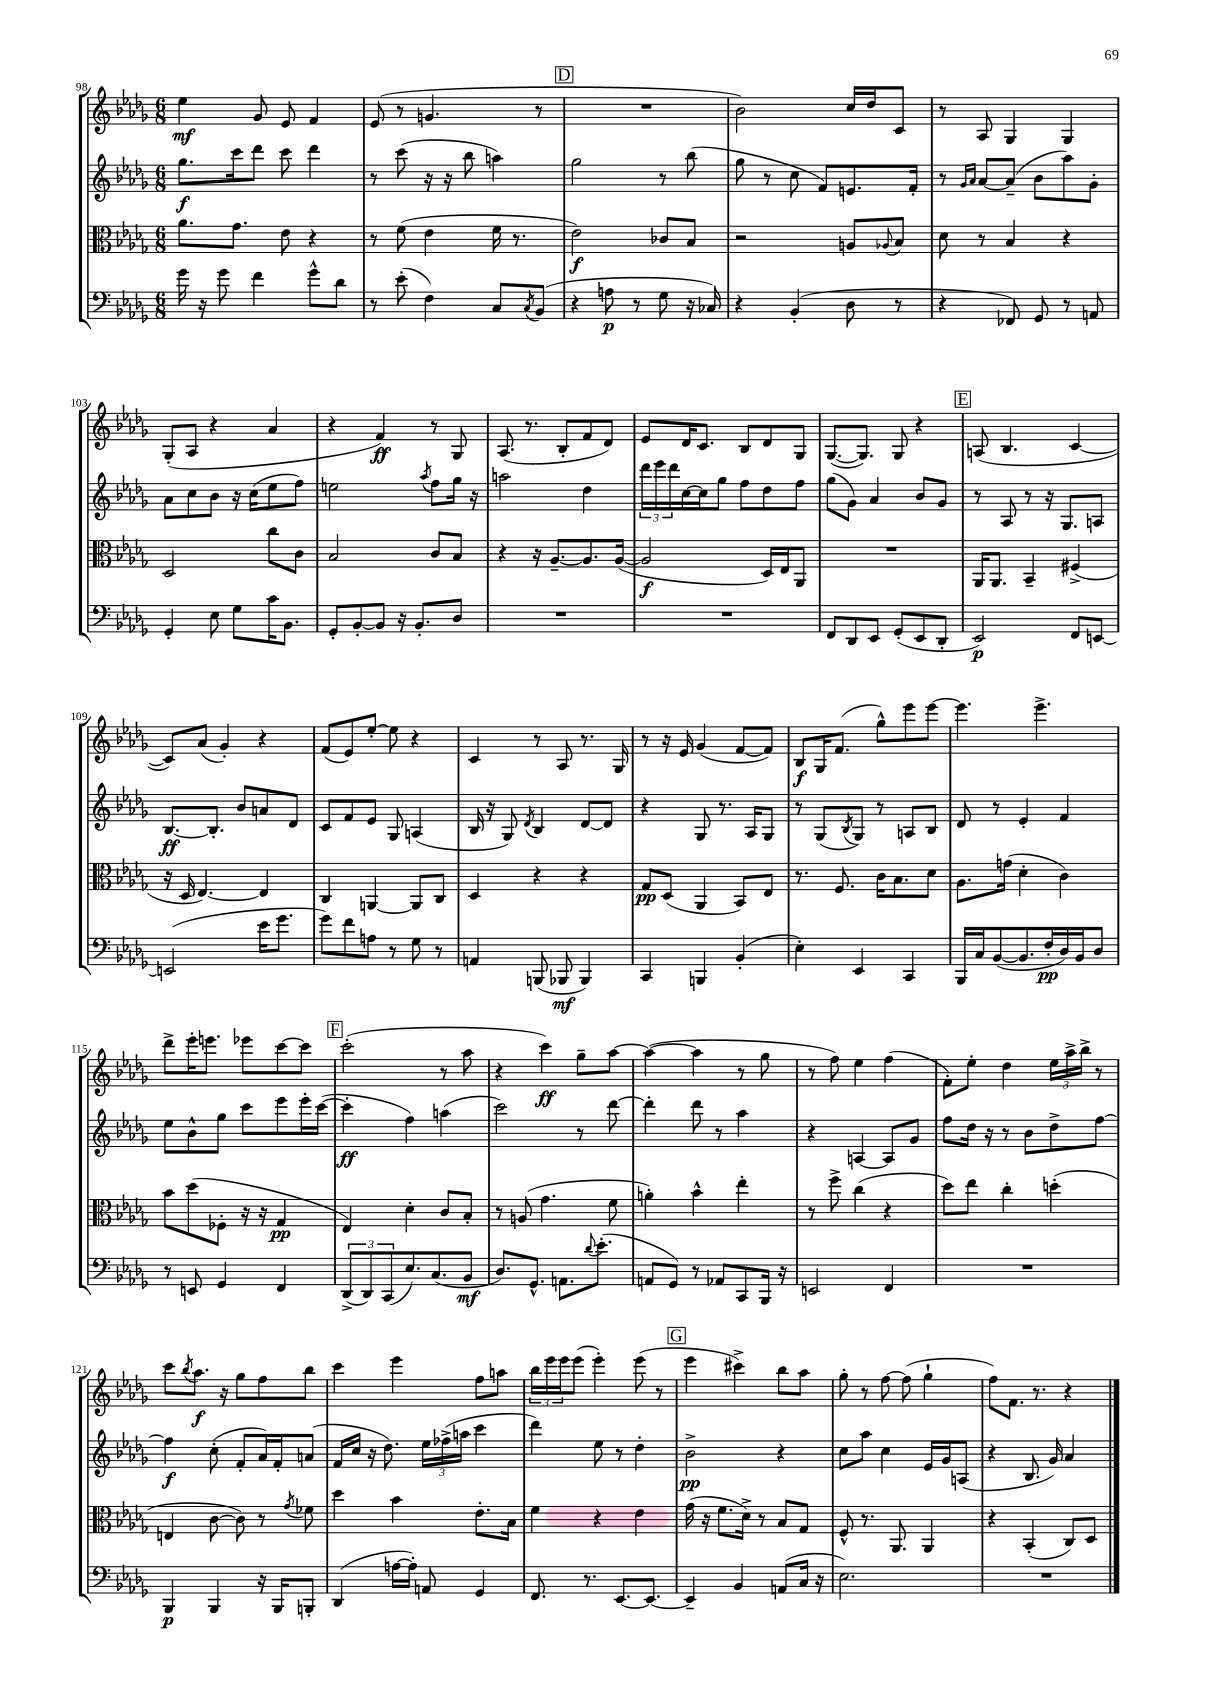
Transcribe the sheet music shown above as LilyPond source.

<<
\new StaffGroup <<
\new Staff = "s0" {
    \clef treble \key des \major \numericTimeSignature \time 6/8
    ees''4\mf ges'8 ees'8 f'4 |
    ees'8( r8 g'4. r8 |
    \mark \markup { \box "D" } R2. |
    bes'2) c''16 des''16 c'8 |
    r8 aes8 ges4 ges4 |
    ges8-.( aes8 r4 aes'4 |
    r4 f'4\ff) r8 ges8 |
    aes8.( r8. bes8-. f'8 des'8) |
    ees'8 des'16 c'8. bes8 des'8 ges8 |
    ges8.~( ges8.) ges8 r4 |
    \mark \markup { \box "E" } a8( bes4. c'4~ |
    c'8) aes'8( ges'4-.) r4 |
    f'8( ees'8) ees''8~-. ees''8 r4 |
    c'4 r8 aes8 r8. ges16 |
    r8 r16 ees'16 ges'4( f'8~ f'8) |
    bes8\f ges16 f'8.( ges''8-^) ees'''8 ees'''8~ |
    ees'''4. ees'''4.-> |
    des'''8-> ees'''16-. e'''8. ees'''8 c'''8~ c'''8 |
    \mark \markup { \box "F" } c'''2-.( r8 aes''8 |
    r4 c'''4\ff) ges''8-- aes''8~ |
    aes''4~( aes''4 r8 ges''8 |
    r8 f''8) ees''4 f''4( |
    f'8-.) ees''8-. des''4 \tuplet 3/2 { ees''16 aes''16-> bes''16-> } r8 |
    c'''8 \acciaccatura { bes''8 } aes''8.\f r16 ges''8 f''8 bes''8 |
    c'''4 ees'''4 f''8 a''8 |
    \tuplet 3/2 { bes''16 ees'''16 ees'''16 } ees'''8( ees'''4-.) ees'''8( r8 |
    \mark \markup { \box "G" } ees'''4 cis'''4->) bes''8 aes''8 |
    ges''8-. r8 f''8~ f''8( ges''4-! |
    f''8) f'8. r8. r4 \bar "|." |
}
\new Staff = "s1" {
    \clef treble \key des \major \numericTimeSignature \time 6/8
    ges''8.\f c'''16 des'''8 c'''8 des'''4 |
    r8 c'''8( r16 r16 bes''8 a''4) |
    \mark \markup { \box "D" } ges''2 r8 bes''8( |
    ges''8 r8 c''8 f'8) e'8. f'16-. |
    r8 \grace { ges'16 aes'16 } aes'8~ aes'8--( bes'8 aes''8) ges'8-. |
    aes'8 c''8 bes'8 r16 c''16( ees''8 f''8) |
    e''2 \acciaccatura { aes''8 } f''8 ges''16 r16 |
    a''2 des''4 |
    \tuplet 3/2 { des'''16 ees'''16 des'''16 } c''16~ c''16 ges''8 f''8 des''8 f''8 |
    ges''8( ges'8) aes'4 bes'8 ges'8 |
    \mark \markup { \box "E" } r8 aes8 r8 r16 ges8. a8 |
    bes8.~\ff bes8.-. bes'8 a'8 des'8 |
    c'8 f'8 ees'8 ges8 a4( |
    bes16 r16 ges8) \acciaccatura { des'8 } bes4 des'8~ des'8 |
    r4 ges8 r8. aes16 ges8 |
    r8 ges8( \acciaccatura { bes8 } ges8) r8 a8 bes8 |
    des'8 r8 ees'4-. f'4 |
    ees''8 bes'8-^ ges''8 c'''8 ees'''8 ees'''16-. c'''16~( |
    \mark \markup { \box "F" } c'''4-.\ff f''4) a''4( |
    c'''2) r8 des'''8~ |
    des'''4-. des'''8 r8 aes''4 |
    r4 a4~ a8 ges'8 |
    f''8 des''16 r16 r8 bes'8 des''8-> f''8~ |
    f''4\f c''8-.( f'8-. aes'16) f'16-. a'8( |
    f'16 c''16 r16 des''8.) \tuplet 3/2 { ees''16 fes''16->( a''16 } c'''4 |
    des'''4) ees''8 r8 des''4-. |
    \mark \markup { \box "G" } bes'2->\pp r4 |
    c''8 aes''8 c''4 ees'16 ges'16 a8( |
    r4 bes8. ges'16) aes'4 \bar "|." |
}
\new Staff = "s2" {
    \clef alto \key des \major \numericTimeSignature \time 6/8
    aes'8. ges'8. ees'8 r4 |
    r8 f'8( ees'4 f'16 r8. |
    \mark \markup { \box "D" } ees'2\f) ces'8 bes8 |
    r2 a8 \appoggiatura { aes8 } bes8 |
    des'8 r8 bes4 r4 |
    des2 c''8 c'8 |
    bes2 c'8 bes8 |
    r4 r16 aes8.~-- aes8. aes16~( |
    aes2\f des16) ees16 aes,8 |
    R2. |
    \mark \markup { \box "E" } aes,16 aes,8. bes,4-- fis4->( |
    r16 des16 ees4.~) ees4 |
    c4 a,4~ a,8 c8 |
    des4 r4 r4 |
    ges8\pp des8( aes,4 bes,8) ees8 |
    r8. f8. c'16 bes8. des'8 |
    aes8. g'16( des'4-. c'4) |
    bes'8 des''8( fes8-. r16 r16 ges4\pp |
    \mark \markup { \box "F" } ees4) des'4-. c'8 bes8-. |
    r8 a8( ges'4. f'8 |
    a'4-.) bes'4-^ ees''4-. |
    r8 f''8-> c''4( r4 |
    des''8) ees''8 c''4-. d''4-.( |
    e4 c'8~ c'8) r8 \acciaccatura { ges'8 } fes'8 |
    des''4 bes'4 ees'8.-. bes16 |
    f'4 r4 ees'4 |
    \mark \markup { \box "G" } ges'16( r16 f'8. des'16->) r8 bes8 ges8 |
    f8-^ r8. aes,8. aes,4 |
    r4 bes,4-.( c8) des8 \bar "|." |
}
\new Staff = "s3" {
    \clef bass \key des \major \numericTimeSignature \time 6/8
    ges'16 r16 ges'8 f'4 ges'8-^ des'8 |
    r8 ees'8-.( f4) c8 \acciaccatura { c8 } bes,8( |
    \mark \markup { \box "D" } r4 a8\p r8 ges8 r16 ces16) |
    r4 bes,4-.( des8 r8 |
    r4 fes,8) ges,8 r8 a,8 |
    ges,4-. ees8 ges8 c'16 bes,8. |
    ges,8-. bes,8~-. bes,8 r16 bes,8.-. des8 |
    R2. |
    R2. |
    f,8 des,8 ees,8 ges,8-.( ees,8 des,8-. |
    \mark \markup { \box "E" } ees,2\p) f,8 e,8~ |
    e,2( ees'16 ges'8. |
    ges'8) f'8 a8 r8 ges8 r8 |
    a,4 b,,8( bes,,8\mf bes,,4) |
    c,4 b,,4 bes,4-.( |
    ees4-.) ees,4 c,4 |
    bes,,16 c16 bes,8~( bes,8. f16-.\pp des16) bes,16 des8 |
    r8 e,8 ges,4 f,4 |
    \mark \markup { \box "F" } \tuplet 3/2 { des,8->( des,8) c,8( } ees8.) c8.( bes,8\mf |
    des8.) ges,8.-^ a,8. \appoggiatura { des'8 } ees'8.-.( |
    a,8 ges,8) r8 aes,8 c,8 bes,,16 r16 |
    e,2 f,4 |
    R2. |
    bes,,4\p bes,,4 r16 bes,,16 b,,8-. |
    des,4( a16~ a16-.) a,8 ges,4 |
    f,8. r8. ees,8.~ ees,8.~ |
    \mark \markup { \box "G" } ees,4-- bes,4 a,8( c16 r16 |
    ees2.) |
    R2. \bar "|." |
}
>>
>>
\layout { \context { \Score currentBarNumber = #98 } }
